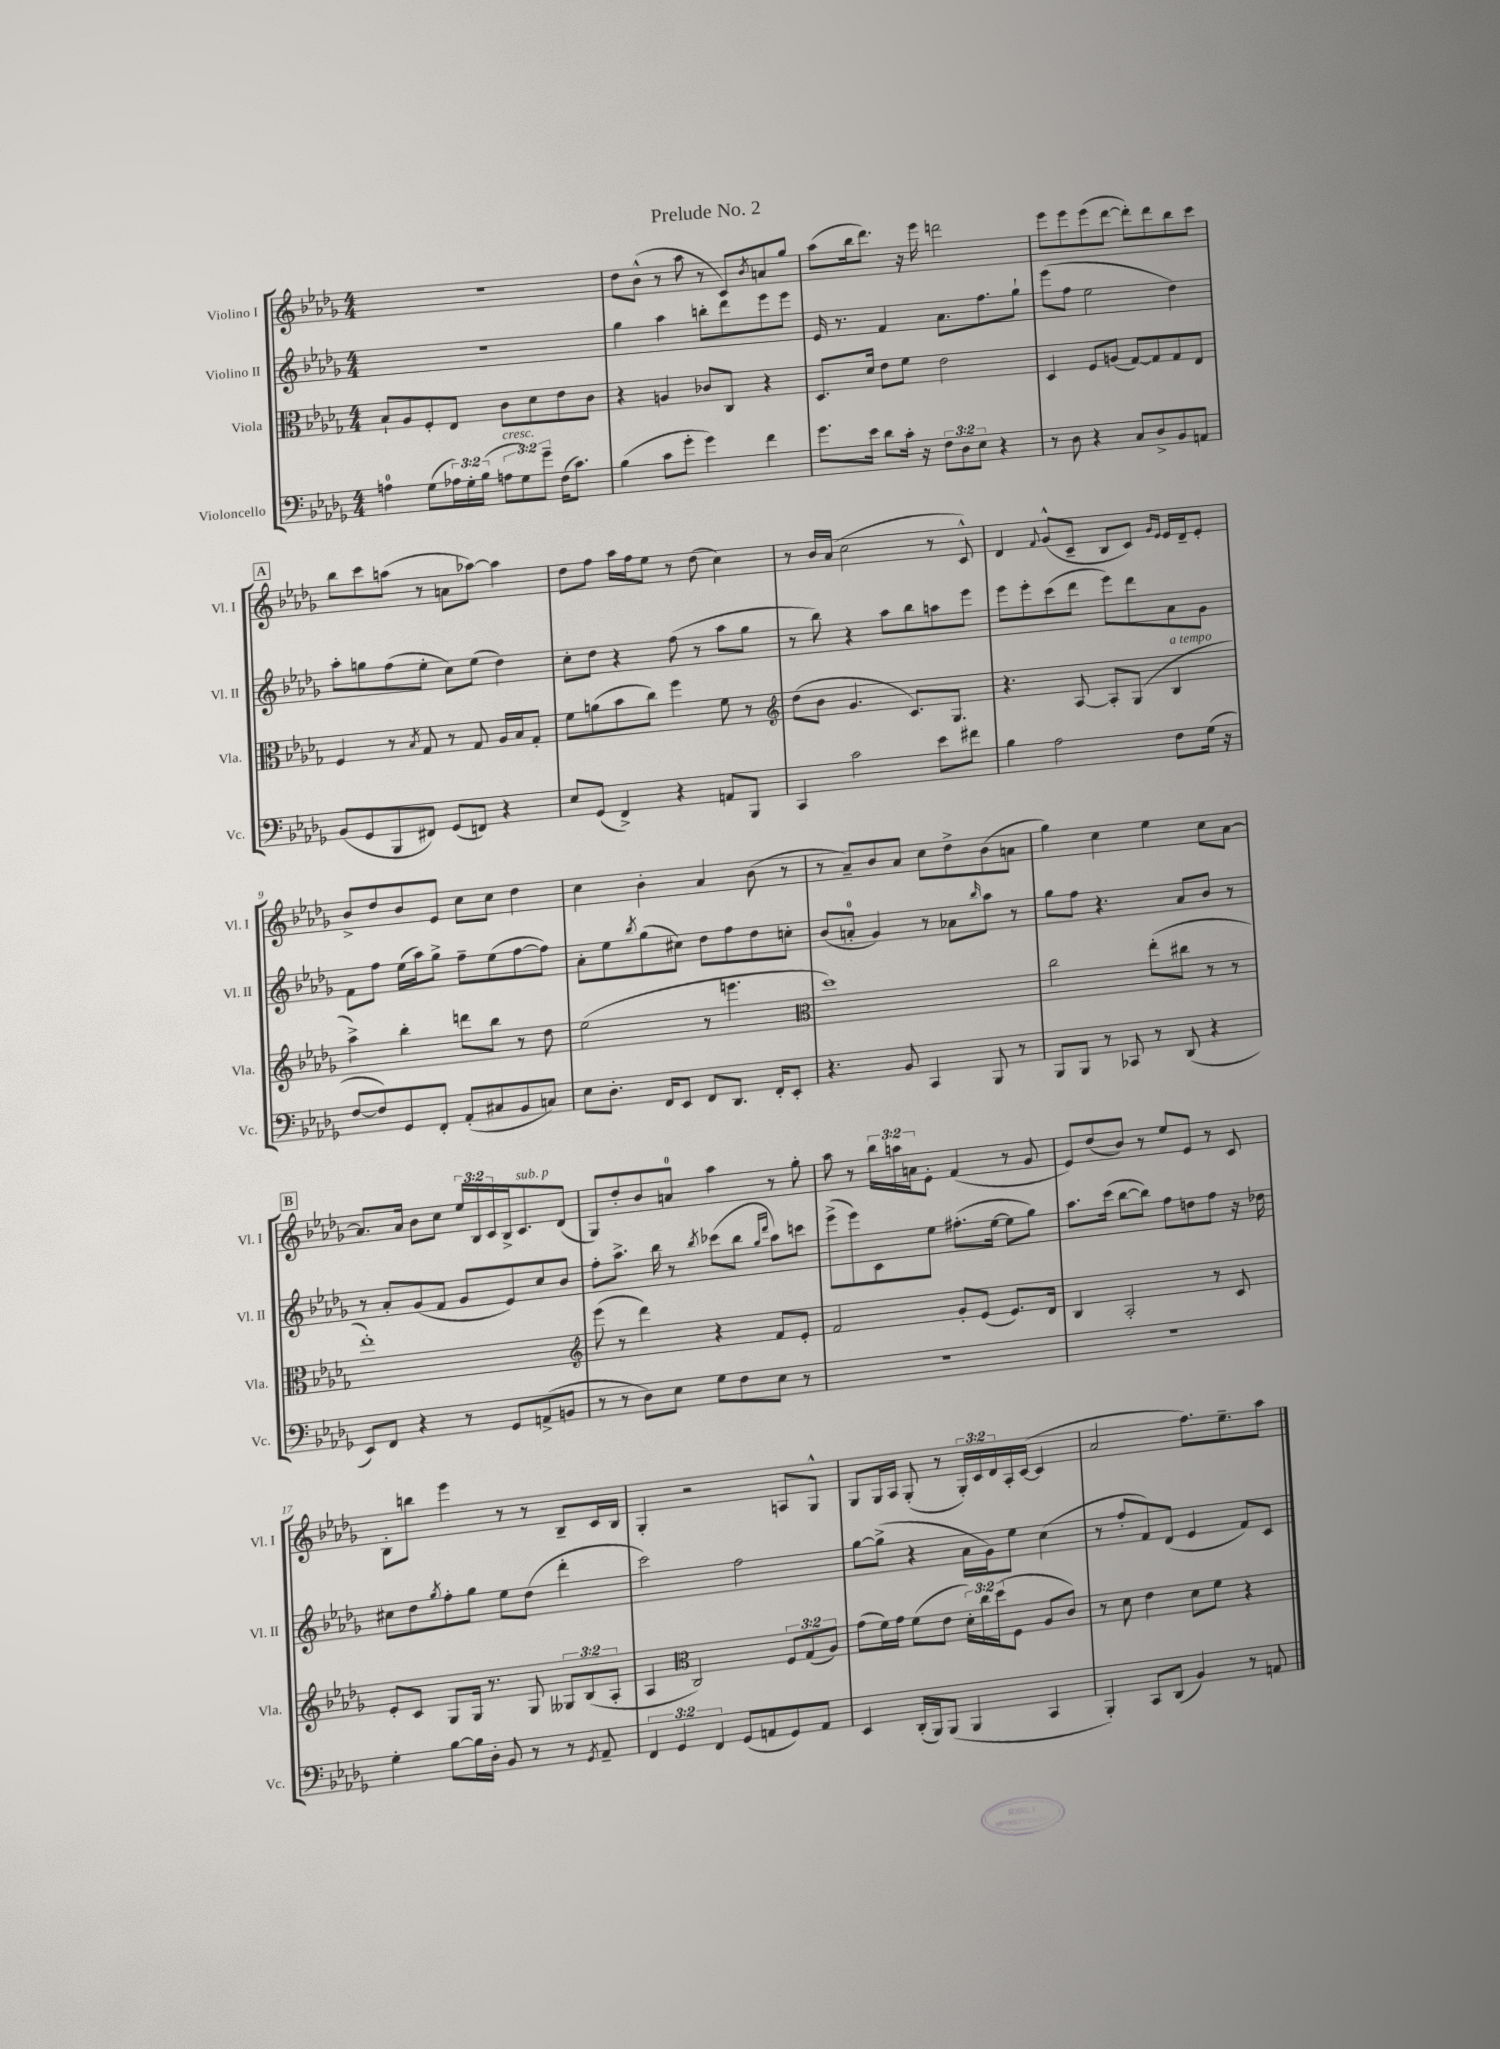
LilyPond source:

\header { title = "Prelude No. 2" }
<<
\new StaffGroup <<
\new Staff = "s0" \with { instrumentName = "Violino I" shortInstrumentName = "Vl. I" } {
    \clef treble \key des \major \numericTimeSignature \time 4/4 \override Staff.TupletNumber.text = #tuplet-number::calc-fraction-text
    R1 |
    des''8 bes'8-^( r8 aes''8 r8 c'8) \acciaccatura { bes'8 } a'8 ges''8 |
    aes''8( bes''16 des'''8.) r16 ees'''16 d'''2 |
    ees'''8 ees'''8 ees'''8( des'''8~ des'''8-.) des'''8 bes''8 c'''8 |
    \mark \markup { \box "A" } bes''8 c'''8 a''8( r8 a'8 aes''8~) aes''4 |
    des''8 f''8 aes''16 f''16 ees''8 r8 des''8( c''4) |
    r8 bes'16 aes'16( c''2 r8 c'8-^) |
    des'4 \appoggiatura { f'8 } ges'8-^( c'8-- bes8 c'8) \grace { ges'16 ees'16 } ees'16 des'16-- ees'8-. |
    bes'8-> des''8 bes'8 ees'8 c''8 c''8 des''4 |
    c''4 bes'4-. aes'4 bes'8( r8 |
    r8 aes'8--) bes'8 aes'8 c''8 des''8-> bes'8( a'8 |
    ges''4) c''4 ees''4 c''8 aes'8~ |
    \mark \markup { \box "B" } aes'8. aes'16 bes'8 c''8 \tuplet 3/2 { ees''16 bes16 c'16 } bes16-> c'8.^\markup { \italic "sub. p" } des'8( |
    ges8) des''8-. bes'8 a'8-0 aes''4 r8 ges''8-. |
    aes''8 r8 \tuplet 3/2 { bes''16 a''16 a'16 } ees'8-. f'4( r8 ges'8 |
    ees'8) des''8( bes'8) r8 ees''8 ees'8 r8 c'8 |
    bes8-. b''8 ees'''4 r8 r8 bes8-- c'16 bes16 |
    ges4-. r2 a8 ges8-^ |
    ges8 ges16 aes16 ges8-.( r8 \tuplet 3/2 { ges16-.) c'16 des'16 } aes16-. c'16~( c'4 |
    aes'2 f''8.) ees''8.-- aes''8 \bar "|." |
}
\new Staff = "s1" \with { instrumentName = "Violino II" shortInstrumentName = "Vl. II" } {
    \clef treble \key des \major \numericTimeSignature \time 4/4
    R1 |
    ges''4 aes''4 b''8-. des'''8 ees'''8 ees'''8 |
    ees'16 r8. f'4 aes'8. f''8. ges''8-! |
    ees'''8( f''8 ees''2 des''4) |
    \mark \markup { \box "A" } aes''8-. g''8 f''8( ees''8-. c''8) ees''8( des''4) |
    c''8-. des''8 r4 f''8( r8 aes''8 ges''8 |
    r8 bes''8) r4 aes''8 bes''8 a''8 ees'''8 |
    ees'''8 ees'''8-. c'''8( des'''8 ees'''8) des'''8 aes'8 ges'8 |
    f'8 f''8 ees''16( aes''16) ges''8-> f''8-- ees''8( f''8~ f''8) |
    aes'8-. ees''8 \acciaccatura { bes''8 } ges''8( cis''8) des''8 f''8 des''8 c''8-. |
    bes'8( a'8-0-. ges'4) r8 aes'8 \grace { bes''16 } aes''8 r8 |
    ges''8 f''8 r4. aes'8 bes'8 r8 |
    \mark \markup { \box "B" } r8 aes'8-. ges'8( f'8 ges'8 ees'8) c''8 bes'8 |
    f''8-. aes''8.-> bes''16 r8 \acciaccatura { bes''8 } ces'''8( bes''8 \grace { ges''16 des'''16 } aes''8) c'''8 |
    ees'''8->( ees'''8) c'8 ees''8 fis''8.-.( ees''16~ ees''8 ges''8) |
    aes''8. c'''16( bes''8~ bes''8) f''8 d''8 f''8 r16 des''16 |
    cis''8 des''8 \acciaccatura { ges''8 } f''8-. ges''8 ees''8 des''8( des'''4-. |
    c'''2) f''2 |
    ges''8~ ges''8->( r4 aes'16 ges'16) ees''8 c''4( |
    r8 f''8-. f'8) des'8( ees'4 f'8) c'8 \bar "|." |
}
\new Staff = "s2" \with { instrumentName = "Viola" shortInstrumentName = "Vla." } {
    \clef alto \key des \major \numericTimeSignature \time 4/4 \override Staff.TupletNumber.text = #tuplet-number::calc-fraction-text
    bes8-! aes8 f8-. ees8 c'8 des'8 ees'8 c'8 |
    r4 a4 ces'8 c8 r4 |
    des8. des'16 ees'8 f'8 ees'2 |
    des4 f8 a8( ges8~) ges8 ges8 ees8 |
    \mark \markup { \box "A" } f4 r8 \acciaccatura { bes8 } ges8 r8 ges8 aes16 bes16 ges8-. |
    f'8 a'8( bes'8 c''8) f''4 f'8 r8 |
    \clef treble des''8( bes'8 ges'4. c'8.) ges8. |
    r4. aes8~ aes8-. ges8( bes4^\markup { \italic "a tempo" } |
    aes''4->) bes''4-. d'''8 bes''8 r8 des''8 |
    ees''2( r8 e'''4. |
    \clef alto des''1) |
    c''2 ees''8-.( cis''8 r8 r8 |
    \mark \markup { \box "B" } ees''1-.) |
    \clef treble ees'''8( r8 des'''4) r4 f'8 ees'8-. |
    f'2 ges'8-. ees'8( ees'8.) des'16 |
    bes4 aes2-. r8 c'8 |
    ees'8-. c'8 ges8 ges16 r8. ges8 \tuplet 3/2 { geses8 bes8( aes8-. } |
    aes4 \clef alto c2) \tuplet 3/2 { f8 ges8( aes8) } |
    ges'8( f'16) ges'16 f'8( ees'8 \tuplet 3/2 { des'16-.) c''16 des''16( } f8 aes8 c'8) |
    r8 des'8 ees'4 des'8 f'8 r4 \bar "|." |
}
\new Staff = "s3" \with { instrumentName = "Violoncello" shortInstrumentName = "Vc." } {
    \clef bass \key des \major \numericTimeSignature \time 4/4 \override Staff.TupletNumber.text = #tuplet-number::calc-fraction-text
    a4-0 ges8( \tuplet 3/2 { aes16) ges16-. bes16( } \tuplet 3/2 { a8^\markup { \italic "cresc." } ges8) ges'8-- } f16( c'8.) |
    bes4( c'8 ges'8-. ges'4) f'4 |
    ges'8. ees'16 des'8 c'16-. r16 \tuplet 3/2 { f8 des8 ees8 } r4 |
    r8 des8 r4 c8 des8-> bes,8 a,8 |
    \mark \markup { \box "A" } bes,8( ges,8 bes,,8 fis,8) ges,8( f,8) r4 |
    ees8 ges,8( f,4->) r4 a,8 bes,,8 |
    c,4 c'2 ees'8 fis'8 |
    bes4 aes2 f8 ges16( r16 |
    f8~ f8) ges,8 f,8-. aes,8-.( cis8 bes,8 c8) |
    ees8 des8.-. f,16 ees,8 f,8 des,8. f,16-. ees,8-. |
    r4. bes,8 c,4 bes,,8 r8 |
    bes,,8 bes,,8 r8 ces,8 r8 des,8( r4 |
    \mark \markup { \box "B" } ees,8) f,8 r4 r8 ges,8 a,8->( b,8 |
    r8 r8 des8) ees8 ges8 f8 ees8 r8 |
    R1 |
    R1 |
    ges4-. bes8~ bes16 des16-. bes,8 r8 r8 \acciaccatura { ges,8 } aes,8-- |
    \tuplet 3/2 { f,4 ges,4 f,4 } ges,8( a,8 ges,8) a,8 |
    ees,4 des,16-.( bes,,16) bes,,8( bes,,4 c,4 |
    bes,,4-.) c,8 des,8( bes,4) r8 a,8 \bar "|." |
}
>>
>>
